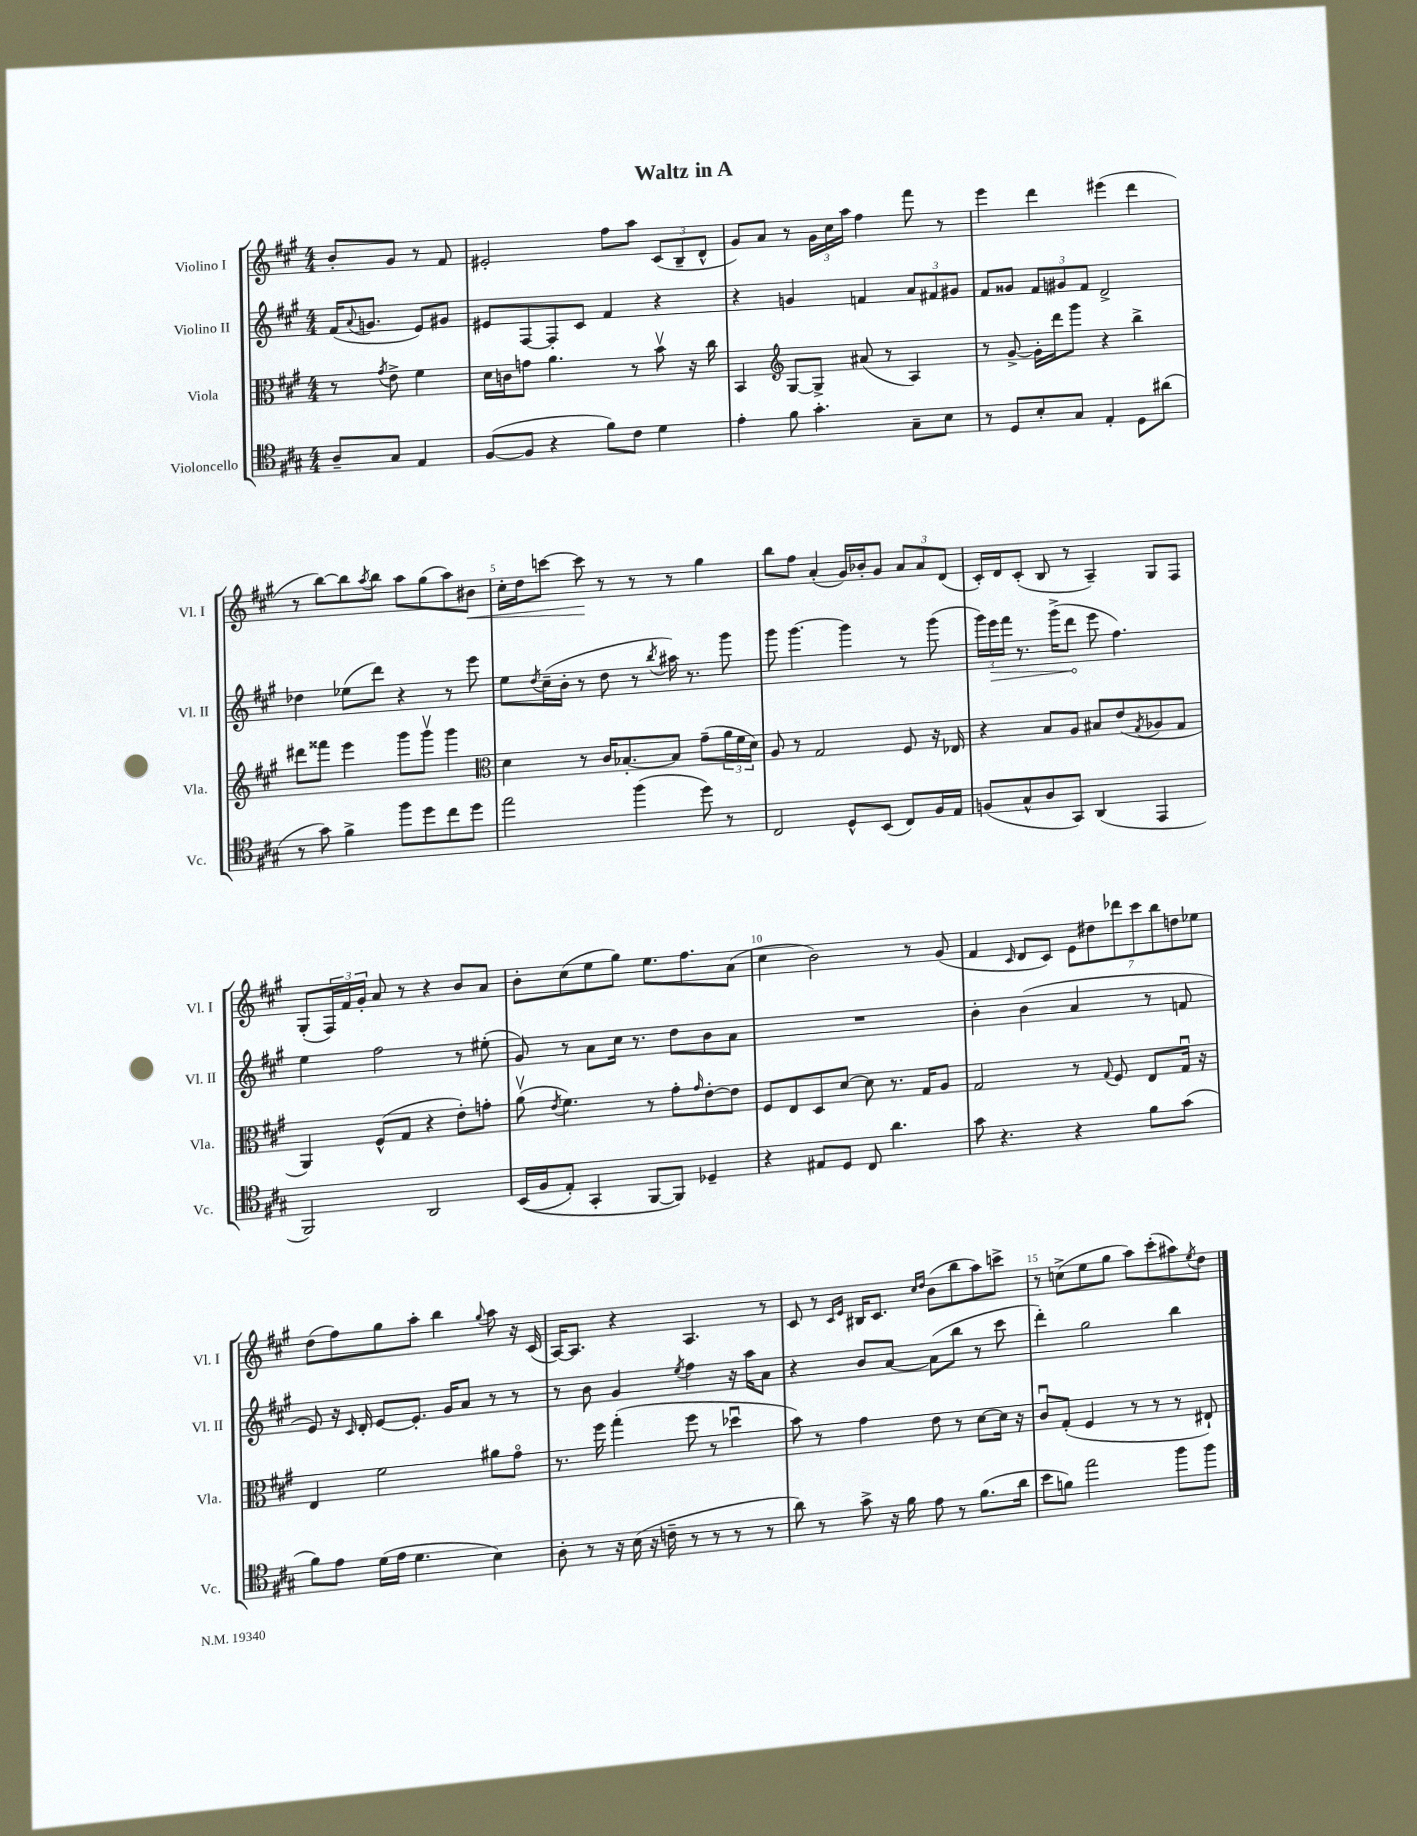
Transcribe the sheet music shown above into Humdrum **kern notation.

**kern	**kern	**kern	**kern
*staff4	*staff3	*staff2	*staff1
*clefC4	*clefC3	*clefG2	*clefG2
*k[f#c#g#]	*k[f#c#g#]	*k[f#c#g#]	*k[f#c#g#]
*M4/4	*M4/4	*M4/4	*M4/4
8A~/L	8r	(16f#/LK	8b'/L
.	.	8qqa/	.
.	.	8.g/J	.
.	8qg#/	.	.
8G#/J	8e^\	.	8g#/J
4E/	4f#\	8e/L)	8r
.	.	8g#/J	8f#/
=	=	=	=
([8F#/L	16d\LL	8e#/L	2e#'/
.	16c\J	.	.
8F#/]J	8g\J	[8F#/	.
4r	4.a\	8F#'/]	.
.	.	8c#/J	.
8f#\L)	.	4f#/	8ff#\L
8c#\J	8r	.	8aa\J
4d\	8bv\	4r	(12c#/L
.	.	.	12B~/
.	16r	.	.
.	.	.	12d^^/J
.	16cc#\	.	.
=	=	=	=
4e'\	4BB/	4r	8g#/L)
.	.	.	8a/J
*	*clefG2	*	*
8f#\	[8G#/L	4g/	8r
4.g#'\	8G#^/]J	.	24g#\LL
.	.	.	24cc#\
.	.	.	24aa\JJ
.	(8a#/	4f/	4ff#\
.	8r	.	.
8G#~\L	4A/)	12a/L	8fff#\
.	.	12f#/	.
8B\J	.	.	8r
.	.	12g#/J	.
=	=	=	=
8r	8r	8f#/L	4eee\
8D/L	[8g#^/	8g##/J	.
8B'/	16g#'\]LL	12f#/L	4ddd\
.	16ddd\J	.	.
.	.	12g#/	.
8G#/J	8ggg#\J	.	.
.	.	12f#/J	.
4E'/	4r	2d^/	(4eee#\
8D\L	4bb^\	.	4ddd\
(8a#\J	.	.	.
=	=	=	=
8r	8ddd#\L	4dd-\	8r
8g#\)	8fff##\J	.	[8bb\L)
4f#^\	4eee\	(8ee-\L	8bb\]
.	.	.	8qaa/
.	.	8ddd\J)	8bb\J
8ff#\L	8ggg#\L	4r	8aa\L
8dd\	8ggg#v\J	.	(8gg#\
8cc#\	4ggg#\	8r	8aa\)
8dd\J	.	8eee\	8b#\J
=	=	=	=
*	*clefC3	*	*
2ee\	4d\	8ee\L	16cc#'\LL
.	.	.	16dd\J
.	.	8qdd/	.
.	.	(16cc#~\L	[8ccc\J
.	.	16b'\JJ	.
.	8r	8r	8ccc\]
.	16c#/LK	8dd\	8r
.	[8.B-'/	.	.
(4ff#\	.	8r	8r
.	.	8qbb/	.
.	8B-/]J	16aa#\)	8r
.	.	8.r	.
8dd\)	(8g#~\L	.	4gg#\
8r	24a\L	8ggg#\	.
.	24f#\	.	.
.	24d\JJ)	.	.
=	=	=	=
2C#/	8A/	8ggg#\	8bb\L
.	8r	[4.ggg#\	8ff#\J
.	2G#/	.	(4a'/
8D^^/L	.	4ggg#\]	16g#/LL)
.	.	.	16b-'/J
(8BB/J	.	.	8g#/J
8C#/L)	8F#/	8r	12a/L
.	.	.	12a/
16F#/L	16r	(8ggg#\	.
.	.	.	(12d/J
16E/JJ	16E-/	.	.
=	=	=	=
(8F/L	4r	24ggg#\LL)	16c#'/LL)
.	.	24eee\	.
.	.	.	16d/J
.	.	24fff#\JJ	.
8G#^^/	.	8.r	(8c#'/J
8A/	8B/L	.	8B/
.	.	(16ggg#^\LK	.
8GG#/J)	8A/J	8ddd\J	8r
(4AA/	8B#/L	8eee\	4A~/)
.	(8e/	4.ff#\)	.
.	8qG#/	.	.
4EE/	8A-/	.	8G#/L
.	8G#/J	.	8F#/J
=	=	=	=
2FF#/)	4AA/)	4ee\	(8G#'/L
.	.	.	24F#/L)
.	.	.	24f#/
.	.	.	24g#'/JJ
.	(8F#^^/L	2ff#\	8a/
.	8G#/J	.	8r
2AA/	4r	.	4r
.	8e'\L)	8r	8b/L
.	8g'\J	(8ee#'\	8a/J
=	=	=	=
&((16BB/LL	(8av\	8g#/)	8b'\L
16F#/J	.	.	.
.	8qe/	.	.
8E'/J)	4.f#\)	8r	(8cc#\
4GG#'/	.	8a\L	8ee\
.	.	16cc#\Jk	8gg#\J)
.	.	8.r	.
[8FF#/L	8r	.	8.ee\L
8FF#/]J&)	8g#'\L	8dd\L	.
.	.	.	8.ff#\
.	16qqg#/	.	.
4D-~/	[8e'\	8b\	.
.	8e\]J	8a\J	(8a\J
=	=	=	=
4r	8F#/L	1r	4cc#\
.	8E/	.	.
8E#/L	8D/	.	2b\)
8D/J	[8d/J	.	.
8C#/	8d\]	.	.
4.a\	8.r	.	.
.	.	.	8r
.	16G#/LK	.	.
.	8A/J	.	(8g#/
=	=	=	=
8g#\	2G#/	4b'\	4f#/
4.r	.	.	.
.	.	.	16qqc#/
.	.	(4b\	8d/L
.	.	.	8c#/J)
4r	8r	4a/	14e\L
.	.	.	14dd#\
.	8qqG#/	.	.
.	8F#/	.	.
.	.	.	14ddd-\
.	.	.	14ccc#\
8f#\L	8E/L	8r	.
.	.	.	14bb\
.	.	.	14dd\
(8g#\J	16G#u/Jk	8f/	.
.	.	.	14ee-\J
.	16r	.	.
=	=	=	=
8f#\L)	4E/	8e/)	(8dd\L
8e\J	.	16r	8ff#\)
.	.	16qqc#/	.
.	.	16d'/	.
(16d\LL	2f#\	[8e/L	8gg#\
16e\JJ	.	.	.
4.d\	.	8.e'/]J	8aa'\J
.	.	.	4bb\
.	.	16g#/LK	.
.	.	8a/J	.
.	.	.	8qqgg#/
4B\)	8a#\L	8r	8aa\
.	8g#o\J	8r	16r
.	.	.	(16c#/
=	=	=	=
8A'\	8.r	8r	[16A/LK)
.	.	.	8.A/]J
8r	.	8b\	.
.	16ff#\	.	.
16r	(4gg#'\	4g#/	4r
(16B\	.	.	.
16r	.	.	.
16c~\	.	.	.
.	.	8qee/	.
8r	8ff#\	4ff#\	4.A/
8r	8r	.	.
8r	4dd-u\	16r	.
.	.	16aa\LK	.
8r	.	8a\J	8r
=	=	=	=
8a\)	8b\)	4r	8c#/
8r	8r	.	8r
.	.	.	16qqc#/LL
.	.	.	16qqe/JJ
8g#^\	4g#\	8b/L	16B#/LK
.	.	.	8.c#/J
16r	.	[8a/J	.
16f#\	.	.	.
.	.	.	16qqcc#/LL
.	.	.	16qqdd/JJ
8e\	8e\	(8a\]L	(8b\L
8r	8r	8bb\J	8bb\
(8.f#\L	[8d\L	8r	8aa\)
.	16d\]Jk	8ccc#\	8ccc^\J
16a\Jk	16r	.	.
=	=	=	=
8b\L	8c#u/L	4ddd'\)	8r
8f\J)	(8G#'/J	.	(8cc^\L
2ee\	4F#/	2gg#\	8ee\
.	.	.	8gg#\J
.	8r	.	8aa\L)
.	8r	.	(8ccc#'\
8ff#\L	8r	4bb\	8aa#\)
.	.	.	8qee/
8ff#\J	8E#`/)	.	8dd\J
==	==	==	==
*-	*-	*-	*-
